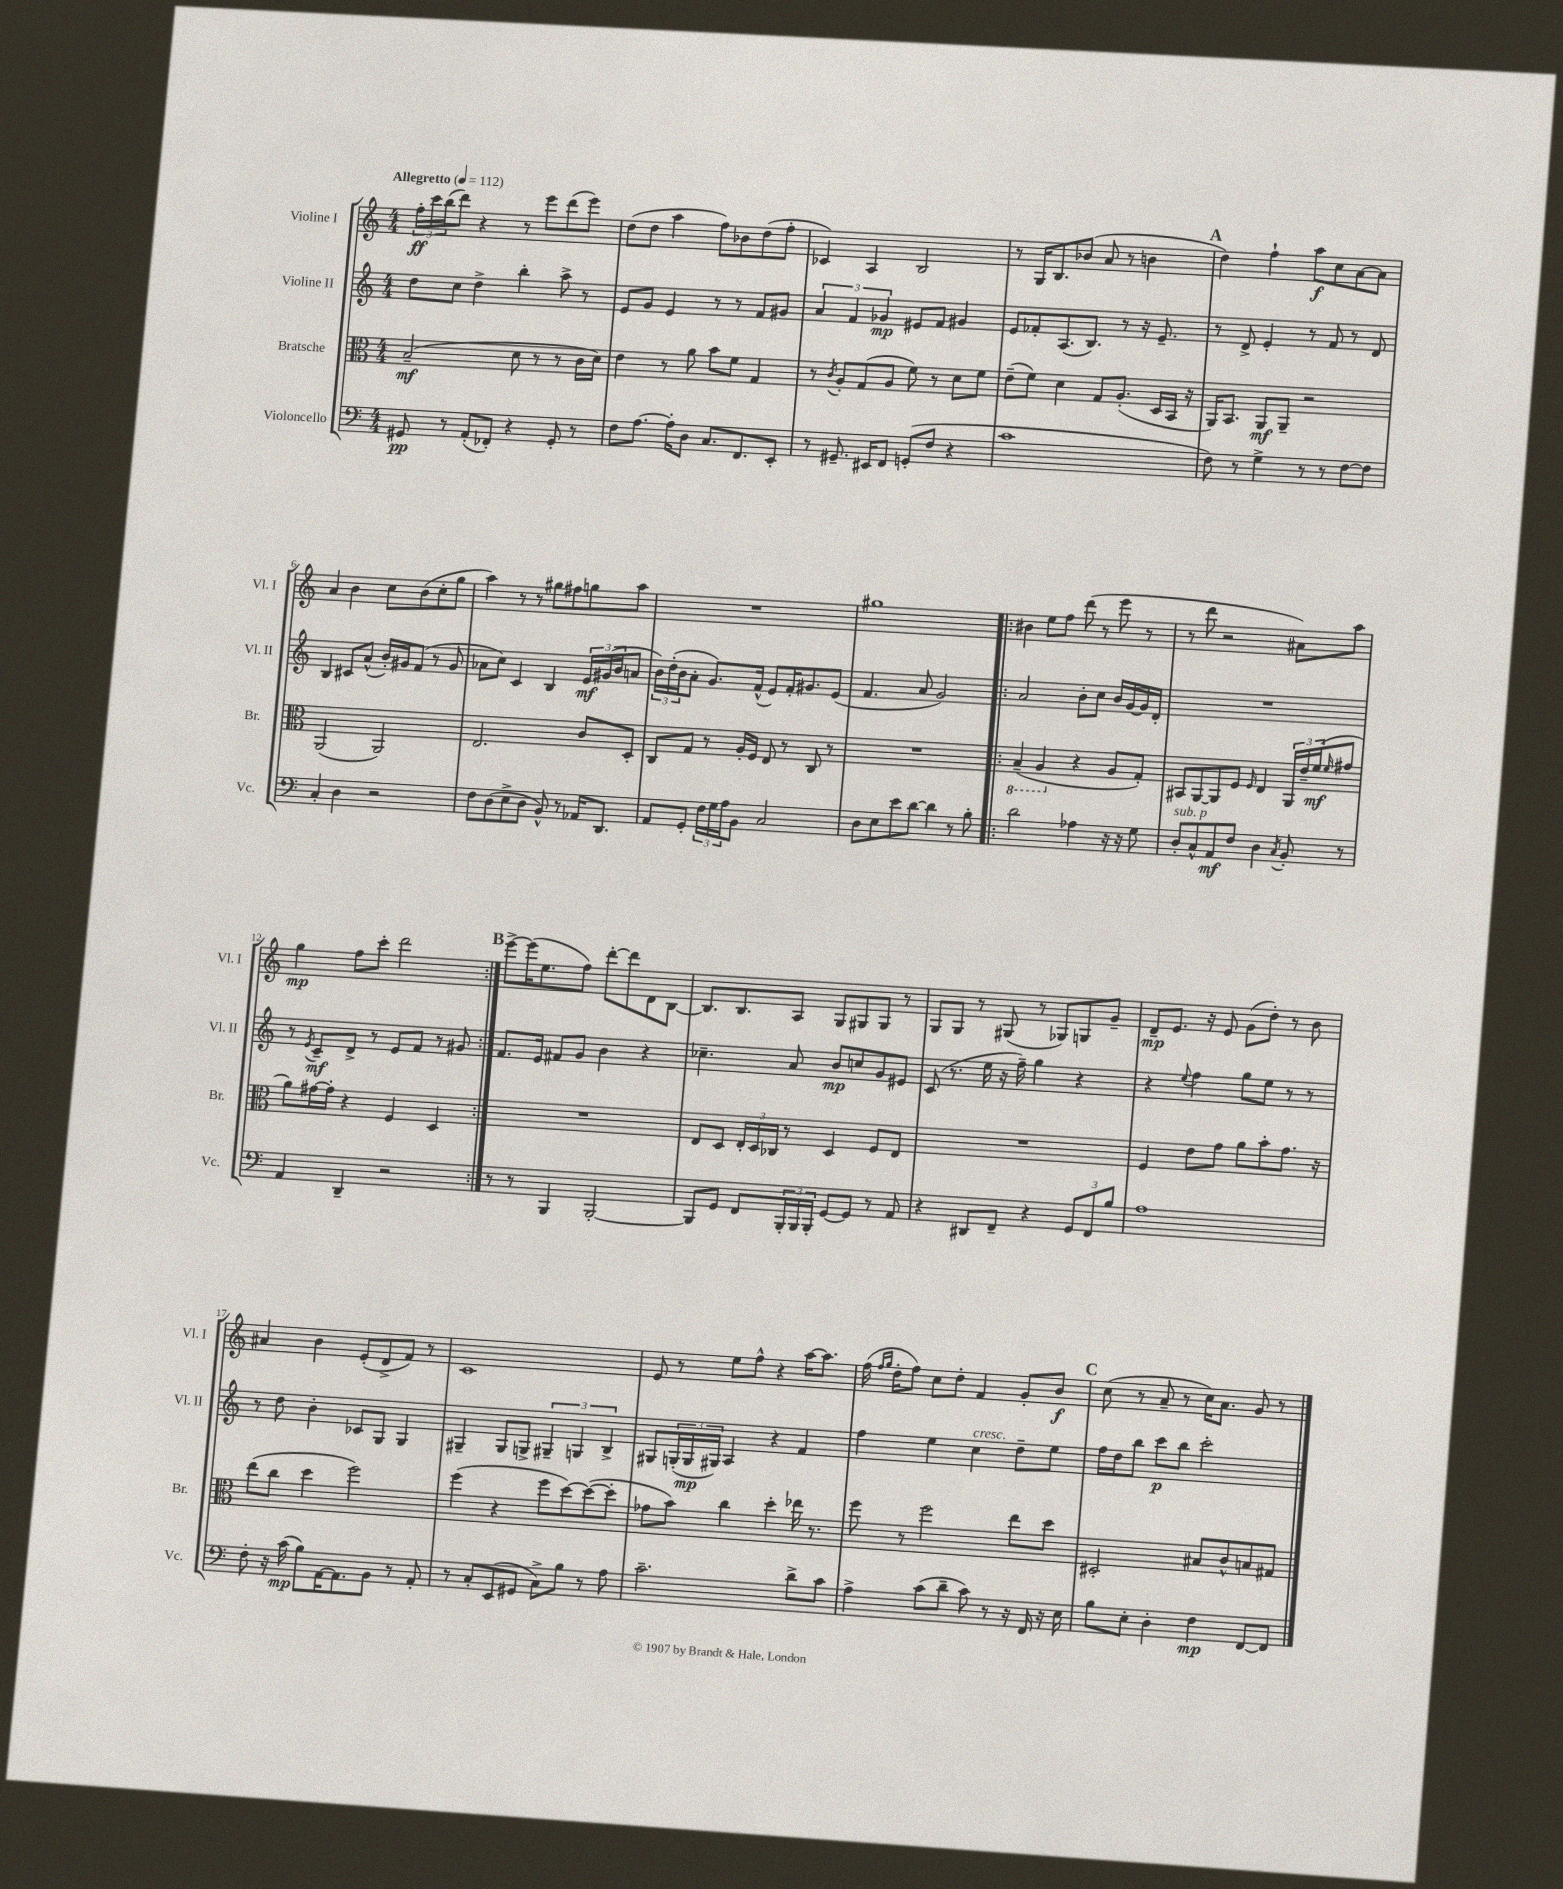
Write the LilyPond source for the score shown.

<<
\new StaffGroup <<
\new Staff = "s0" \with { instrumentName = "Violine I" shortInstrumentName = "Vl. I" } {
    \clef treble \key c \major \numericTimeSignature \time 4/4 \tempo "Allegretto" 4 = 112
    \tuplet 3/2 { f''16-.\ff c'''16 b''16( } d'''8) r4 r8 e'''8 d'''8( e'''8) |
    d''8( d''8 a''4 f''8) bes'8 d''8( f''8-. |
    ces'4) a4 b2 |
    r8 g16 b8. bes'8( a'8 r8 b'4 |
    \mark \markup { \bold "A" } d''4) f''4-! a''8\f c''8 a'8~ a'8 |
    a'4 b'4 c''8 b'8( c''8-. g''8 |
    a''4) r8 r8 gis''8 fis''8 g''8 a''8 |
    R1 |
    gis''1 |
    \repeat volta 2 { bis'4 e''8 f''8 d'''8( r8 e'''8 r8 |
    r8 d'''8 r2 ais'8) a''8 |
    g''4\mp f''8 c'''8-. d'''2 | }
    \mark \markup { \bold "B" } e'''8~-> e'''16( e''8. f''8) d'''8~-. d'''8 d'8 b8~ |
    b8. b8. a8 g8 gis8 gis8 r8 |
    g8 g8 r8 gis8( r8 ges8) g8 g'8-- |
    d'8--\mp e'8. r16 e'8 g'8( d''8-.) r8 b'8 |
    ais'4 b'4 e'8-.( d'8-> f'8) r8 |
    c'1 |
    e'8 r8 e''8 f''8-^ r4 a''16~ a''8. |
    f''16( \grace { f''16 g''16 } d''16-. f''8) c''8 d''8-. f'4 g'8-. b'8\f |
    \mark \markup { \bold "C" } c''8( r8 a'8-- r8 c''16) a'8. g'8 r8 \bar "|." |
}
\new Staff = "s1" \with { instrumentName = "Violine II" shortInstrumentName = "Vl. II" } {
    \clef treble \key c \major \numericTimeSignature \time 4/4
    d''8 c''8 d''4-> b''4-. a''8-> r8 |
    e'8 g'8 e'4 r8 r8 f'8 gis'8 |
    \tuplet 3/2 { a'4 f'4 ges'4\mp } eis'8 f'8 gis'4 |
    e'8 fes'8-. a8.( b8.) r8 r16 e'8.-- |
    \mark \markup { \bold "A" } r8 d'8-> e'4-. r8 f'8 r8 d'8 |
    b4 cis'8 a'8-^( b'16-.) gis'16 f'8( r8 gis'8 |
    aes'8 c''8) c'4 b4 \tuplet 3/2 { e'16\mf gis'16( b'16 } a'8 |
    \tuplet 3/2 { b'16) d''16-.( b'16 } a'8-. g'8.) f'16-^( e'8) f'16-. gis'8. e'8( |
    f'4. a'8 g'2) |
    \repeat volta 2 { a'2 b'8-. c''8 b'16 g'16~ g'16 d'16-. |
    R1 |
    r8 \acciaccatura { e'8 } c'8--\mf d'8-> r8 e'8 f'8 r8 gis'8 | }
    \mark \markup { \bold "B" } f'8. e'16 fis'8 g'8 b'4 r4 |
    ces''4.-- a'8 b'8\mp c''8 g'8 eis'8 |
    c'8( r8. e''16 r16 f''16--) g''4 r4 |
    r4 \appoggiatura { e''8 } f''4 g''8 e''8 r8 r8 |
    r8 d''8 b'4-. ces'8 g8 g4 |
    gis4-- gis8 g8-> \tuplet 3/2 { gis4-- g4 b4-> } |
    gis8 \tuplet 3/2 { g16-.( g16\mp gis16) } a4 r4 f'4 |
    f''4 e''4 c''4^\markup { \italic "cresc." } d''8-- e''8 |
    \mark \markup { \bold "C" } f''16 d''16 b''8 c'''8\p b''8 c'''2-. \bar "|." |
}
\new Staff = "s2" \with { instrumentName = "Bratsche" shortInstrumentName = "Br." } {
    \clef alto \key c \major \numericTimeSignature \time 4/4
    b2--\mf( d'8 r8 r8 c'16 d'16) |
    e'4 r8 a'8 b'8 f'8 g4 |
    r8 \acciaccatura { c'8 } a8-. g8( a8 f'8) r8 d'8 f'8 |
    e'8--( f'8) d'4 g8 a8.-.( d16 b,16 r16 |
    \mark \markup { \bold "A" } a,16) b,8. a,8\mf a,8-- r2 |
    a,2( a,2) |
    e2. c'8 d8-. |
    c8 g8 r8 a16-. f16 e8 r8 c8 r8 |
    R1 |
    \repeat volta 2 { \ottava #-1 b,4--( a,4 \ottava #0 r4 a8 g8-.) |
    bis,8 a,8~ a,8 f8 \grace { f16 } e4 \tuplet 3/2 { a,16 e'16-- f'16\mf( } \grace { f'16 } gis'8 |
    a'8) gis'16~ gis'16-. r4 f4 d4 | }
    \mark \markup { \bold "B" } R1 |
    e8 d8 \tuplet 3/2 { e16-. d16 ces16 } r8 d4 f8 e8 |
    R1 |
    f4 e'8 g'8 a'8 b'8-. g'8. r16 |
    e''8( c''8 d''4 f''2) |
    f''4( r4 f''8 d''8~) d''8~( d''8-. |
    ges'8 b'8) c''4 d''4-. ees''16 r8. |
    f''8 r8 f''2 e''8 d''8 |
    \mark \markup { \bold "C" } dis2-. bis8 c'8-^ b8 gis8 \bar "|." |
}
\new Staff = "s3" \with { instrumentName = "Violoncello" shortInstrumentName = "Vc." } {
    \clef bass \key c \major \numericTimeSignature \time 4/4
    gis,8\pp r8 a,8-.( fes,8-.) r4 gis,8-. r8 |
    f8 a8.~ a16-. d8 c8. f,8. e,8-. |
    r8 gis,8.-- eis,16 f,8 g,8-.( f8 r4 |
    c'1 |
    \mark \markup { \bold "A" } f8) r8 g4-> r8 r8 f8~ f8 |
    c4-. d4 r2 |
    f8 d8( e8-> d8 b,8-^) r8 aes,16 d,8. |
    a,8 g,8-. \tuplet 3/2 { f16 g16 a16 } b,8 c2 |
    d8 e8 e'8 d'8~ d'4 r8 b8-. |
    \repeat volta 2 { d'2 aes4 r16 r16 g8 |
    d8-.^\markup { \italic "sub. p" } c8-^ a,8\mf f8 d4 \acciaccatura { c8 } b,8-. r8 |
    a,4 d,4-- r2 | }
    \mark \markup { \bold "B" } r8 r8 b,,4 b,,2~-. |
    b,,8 g,8 f,8 \tuplet 3/2 { b,,16-. b,,16 b,,16-. } g,8~ g,8 r8 a,8 |
    r4 dis,8 f,8-- r4 \tuplet 3/2 { g,8 f,8 b8 } |
    a1 |
    f8-. r16 c'16\mp( b8) a,16~ a,8. b,8 r8 a,8-. |
    r8 c8-. e,8( gis,8 c8->) b8 r8 a8 |
    c'2.-- d'8-> c'8 |
    a4-> c'8( d'8-- c'8) r8 r16 f,16 r16 e16 |
    \mark \markup { \bold "C" } b8 e8-. d4-. f4\mp f,8~ f,8 \bar "|." |
}
>>
>>
